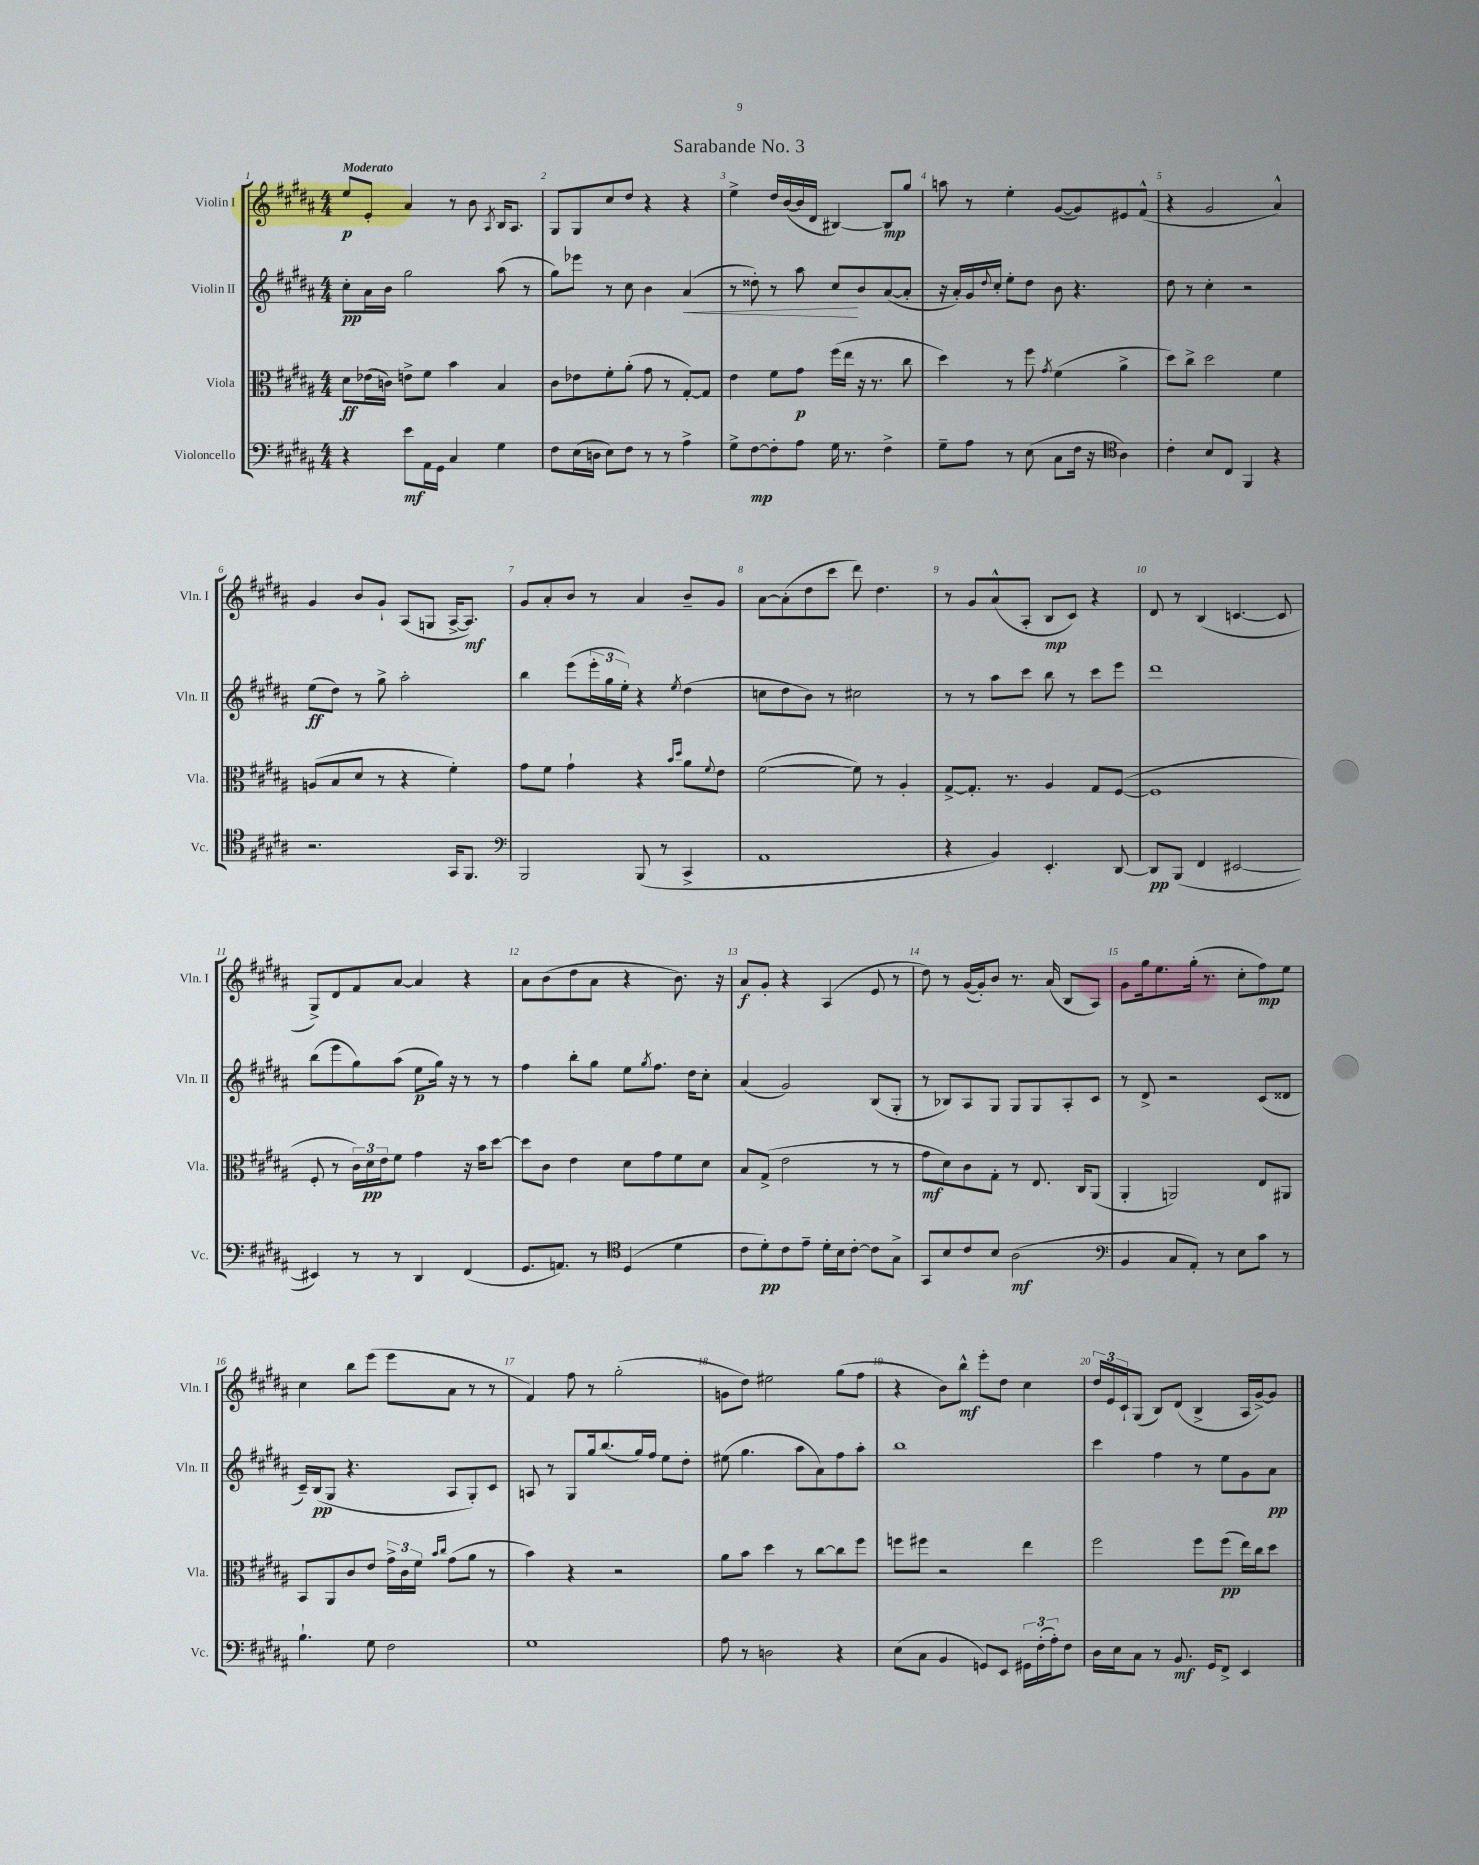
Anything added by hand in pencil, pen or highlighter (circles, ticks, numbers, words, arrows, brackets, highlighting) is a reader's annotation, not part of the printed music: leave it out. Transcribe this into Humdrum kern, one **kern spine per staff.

**kern	**dynam	**kern	**dynam	**kern	**dynam	**kern	**dynam
*part4	*part4	*part3	*part3	*part2	*part2	*part1	*part1
*staff4	*staff4	*staff3	*staff3	*staff2	*staff2	*staff1	*staff1
*I"Violoncello	*	*I"Viola	*	*I"Violin II	*	*I"Violin I	*
*I'Vc.	*	*I'Vla.	*	*I'Vln. II	*	*I'Vln. I	*
*clefF4	*	*clefC3	*	*clefG2	*	*clefG2	*
*k[f#c#g#d#a#]	*	*k[f#c#g#d#a#]	*	*k[f#c#g#d#a#]	*	*k[f#c#g#d#a#]	*
*M4/4	*	*M4/4	*	*M4/4	*	*M4/4	*
=1	=1	=1	=1	=1	=1	=1	=1
!	!	!	!	!	!	!LO:TX:a:B:t=Moderato	!
4r	.	8d#\L	ff	8cc#'\L	pp	8ee/L	p
.	.	(16e-X\L	.	16a#\L	.	8e'/J	.
.	.	16cn\JJ)	.	16b\JJ	.	.	.
8e\L	mf	8en^\L	.	2gg#\	.	4a#/	.
16AA#\L	.	8f#\J	.	.	.	.	.
16GG#\JJ	.	.	.	.	.	.	.
4C#/	.	4b\	.	.	.	8r	.
.	.	.	.	.	.	8b\	.
.	.	.	.	.	.	8qA#/	.
4G#\	.	4B/	.	(8aa#\	.	16B/KL	.
.	.	.	.	.	.	8.A#/J	.
.	.	.	.	8r	.	.	.
=2	=2	=2	=2	=2	=2	=2	=2
8F#\L	.	8c#\L	.	8gg#\L)	.	8G#/L	.
(16E\L	.	8e-X\	.	8eee-X\J	.	8G#/	.
16Dn\JJ	.	.	.	.	.	.	.
8E\L)	.	8f#'\	.	8r	.	8cc#/	.
8F#\J	.	(8a#'\J	.	8cc#\	.	8dd#/J	.
8r	.	8g#\	.	4b\	.	4r	.
8r	.	8r	.	.	.	.	.
!	!	!	!	!	!LO:HP:b	!	!
4A#^\	.	[8G#'/L)	.	(4a#/	<	4r	.
.	.	8G#/J]	.	.	.	.	.
=3	=3	=3	=3	=3	=3	=3	=3
8G#^\L	.	4e\	.	8r	.	4ee^\	.
[8F#\	mp	.	.	8dd##X'\)	.	.	.
8F#'\]	.	8f#\L	.	8r	.	16dd#/LL	.
.	.	.	.	.	.	([16b/	.
8A#\J	.	8g#\J	p	8aa#\	.	16b/]	.
.	.	.	.	.	.	16d#/JJ	.
16G#\	.	(16ff#\LL	.	8cc#/L	.	[4B#X/)	.
8.r	.	16ee\JJ	.	.	.	.	.
.	.	16r	.	8b/	[	.	.
.	.	8.r	.	.	.	.	.
4F#^\	.	.	.	([8a#/	.	8B#/L]	mp
.	.	8cc#\	.	8a#'/J]	.	8gg#/J	.
=4	=4	=4	=4	=4	=4	=4	=4
8G#~\L	.	4dd#\)	.	16r	.	8aan\	.
.	.	.	.	16a#'/LL)	.	.	.
8A#\J	.	.	.	16g#/	.	8r	.
.	.	.	.	8qqdd#/	.	.	.
.	.	.	.	16cc#'/JJ	.	.	.
8r	.	8r	.	8ee'\L	.	4ee'\	.
(8E\	.	8ff#\	.	8dd#\J	.	.	.
.	.	8qg#/	.	.	.	.	.
8C#\L	.	(4f#\	.	8b\	.	([8g#/L	.
16F#\Jk	.	.	.	4.r	.	8g#/])	.
16r	.	.	.	.	.	.	.
*clefC4	*	*	*	*	*	*	*
4A#\)	.	4a#^\	.	.	.	8e#X/	.
.	.	.	.	.	.	(8f#^^/J	.
=5	=5	=5	=5	=5	=5	=5	=5
4c#'\	.	8dd#\L)	.	8dd#\	.	4r	.
.	.	8cc#^\J	.	8r	.	.	.
8B/L	.	2dd#\	.	4cc#'\	.	2g#/	.
8C#/J	.	.	.	.	.	.	.
4FF#/	.	.	.	2r	.	.	.
4r	.	4f#\	.	.	.	4a#^^/)	.
!!LO:LB:g=z
=6	=6	=6	=6	=6	=6	=6	=6
2.r	.	(8An/L	.	(8ee\L	ff	4g#/	.
.	.	8B/	.	8dd#\J)	.	.	.
.	.	8d#/J	.	8r	.	8b/L	.
.	.	8r	.	8gg#^\	.	8g#`/J	.
.	.	4r	.	2aa#'\	.	(8A#/L	.
.	.	.	.	.	.	8Gn/J	.
16GG#/KL	.	4f#'\)	.	.	.	[16A#^/KL	.
8.FF#/J	.	.	.	.	.	8.A#/J])	mf
=7	=7	=7	=7	=7	=7	=7	=7
*clefF4	*	*	*	*	*	*	*
2BBB/	.	8g#\L	.	4bb\	.	8g#/L	.
.	.	8f#\J	.	.	.	8a#'/	.
.	.	4g#`\	.	(8eee\L	.	8b/J	.
.	.	.	.	24eee'\L	.	8r	.
.	.	.	.	24gg#\	.	.	.
.	.	.	.	24ee'\JJ)	.	.	.
(8BBB/	.	4r	.	4r	.	4a#/	.
8r	.	.	.	.	.	.	.
.	.	16qqb/LL	.	.	.	.	.
.	.	16qqdd#/JJ	.	8qee/	.	.	.
4CC#^/	.	8a#\L	.	(4dd#\	.	8b~/L	.
.	.	8qqf#/	.	.	.	.	.
.	.	8e\J	.	.	.	8g#/J	.
=8	=8	=8	=8	=8	=8	=8	=8
1AA#	.	([2f#\	.	8ccn\L	.	[8a#\L	.
.	.	.	.	8dd#\	.	(8a#'\]	.
.	.	.	.	8b\J)	.	8dd#\	.
.	.	.	.	8r	.	8ccc#\J	.
.	.	8f#\])	.	2cc#X\	.	8ddd#\)	.
.	.	8r	.	.	.	4.dd#\	.
.	.	4A#'/	.	.	.	.	.
=9	=9	=9	=9	=9	=9	=9	=9
4r	.	[8G#^/L	.	8r	.	8r	.
.	.	8.G#'/J]	.	8r	.	8g#/L	.
4BB/)	.	.	.	8aa#\L	.	(8a#^^/	.
.	.	8.r	.	.	.	.	.
.	.	.	.	8ccc#\J	.	8A#'/J	.
4.EE'/	.	4A#/	.	8bb\	.	8B/L	mp
.	.	.	.	8r	.	8c#/J)	.
.	.	8G#/L	.	8ccc#\L	.	4r	.
[8DD#/	.	([8F#/J	.	8eee\J	.	.	.
=10	=10	=10	=10	=10	=10	=10	=10
8DD#/L]	pp	1F#]	.	1ddd#	.	8d#/	.
(8BBB/J	.	.	.	.	.	8r	.
4FF#/	.	.	.	.	.	(4B/	.
[2EE#X/	.	.	.	.	.	[4.cn/	.
.	.	.	.	.	.	8c/]	.
!!LO:LB:g=z
=11	=11	=11	=11	=11	=11	=11	=11
4EE#X/])	.	8F#'/	.	(8bb\L	.	8G#^/L)	.
.	.	8r	.	8eee\	.	8d#/	.
8r	.	24c#\LL)	.	8gg#\)	.	8f#/	.
.	.	24d#\	pp	.	.	.	.
.	.	24e\J	.	.	.	.	.
8r	.	8f#\J	.	(8aa#\J	.	[8a#/J	.
4DD#/	.	4g#\	.	8ee\L	p	4a#/]	.
.	.	.	.	16gg#\Jk)	.	.	.
.	.	.	.	16r	.	.	.
(4FF#/	.	16r	.	8r	.	4r	.
.	.	16b\KL	.	.	.	.	.
.	.	[8dd#\J	.	8r	.	.	.
=12	=12	=12	=12	=12	=12	=12	=12
8.GG#/L	.	8dd#\L]	.	4ff#\	.	8a#\L	.
.	.	8c#\J	.	.	.	(8b\	.
8.AAn/J)	.	.	.	.	.	.	.
.	.	4e\	.	8bb'\L	.	8dd#\	.
8r	.	.	.	8gg#\J	.	8a#\J	.
*clefC4	*	*	*	*	*	*	*
(4D#/	.	8d#\L	.	8ee\L	.	4r	.
.	.	.	.	8qgg#/	.	.	.
.	.	8g#\	.	8.ff#\J	.	.	.
4d#\	.	8f#\	.	.	.	8.b\)	.
.	.	.	.	16dd#\KL	.	.	.
.	.	8d#\J	.	8cc#'\J	.	.	.
.	.	.	.	.	.	16r	.
=13	=13	=13	=13	=13	=13	=13	=13
8c#\L	.	8B/L	.	(4a#/	.	8a#/L	f
8d#'\)	pp	(8G#^/J	.	.	.	8g#'/J	.
8c#\	.	2e\	.	2g#/)	.	4r	.
8e~\J	.	.	.	.	.	.	.
16d#'\LL	.	.	.	.	.	(4A#/	.
16B\J	.	.	.	.	.	.	.
[8c#'\J	.	.	.	.	.	.	.
8c#\L]	.	8r	.	(8B/L	.	8e/	.
8G#^\J	.	8r	.	8G#'/J	.	8r	.
=14	=14	=14	=14	=14	=14	=14	=14
8GG#/L	.	8g#\L	mf	8r	.	8dd#\)	.
8B/	.	8d#\)	.	8B-X/L)	.	8r	.
8c#/	.	8c#\	.	8A#/	.	([16g#/LL	.
.	.	.	.	.	.	16g#'/J])	.
8B/J	.	8G#'\J	.	8G#/J	.	8b/J	.
(2A#\	mf	8r	.	8G#/L	.	8.r	.
.	.	8.E/	.	8G#/	.	.	.
.	.	.	.	.	.	(16a#/	.
.	.	.	.	8A#'/	.	8B/L	.
.	.	16C#/KL	.	.	.	.	.
.	.	(8AA#/J	.	8c#/J	.	8A#/J)	.
=15	=15	=15	=15	=15	=15	=15	=15
*clefF4	*	*	*	*	*	*	*
4BB/	.	4AA#'/	.	8r	.	8g#\L	.
.	.	.	.	8d#^/	.	16gg#\k	.
.	.	.	.	.	.	8.ee\	.
8C#/L	.	2AAn/)	.	2r	.	.	.
8AA#'/J)	.	.	.	.	.	(16gg#'\Jk	.
.	.	.	.	.	.	8.r	.
8r	.	.	.	.	.	.	.
8E\L	.	.	.	.	.	8cc#'\L	.
8c#\J	.	8E/L	.	(8c#/L	.	8ff#\)	mp
8r	.	8AA#X/J	.	8d##X/J	.	8ee\J	.
!!LO:LB:g=z
=16	=16	=16	=16	=16	=16	=16	=16
4.B`\	.	8BB/L	.	16c#~/LL)	.	4cc#\	.
.	.	.	.	(16B/J	pp	.	.
.	.	8AA#/	.	8G#/J	.	.	.
.	.	8c#/	.	4.r	.	8bb\L	.
8G#\	.	8e/J	.	.	.	(8eee\J	.
2F#\	.	24g#^\LL	.	.	.	8eee\L	.
.	.	24c#\	.	.	.	.	.
.	.	24f#\JJ	.	.	.	.	.
.	.	16qqb/LL	.	.	.	.	.
.	.	16qqcc#/JJ	.	.	.	.	.
.	.	(8g#\L	.	8A#/L	.	8a#\J	.
.	.	8a#\J	.	8G#'/)	.	8r	.
.	.	8r	.	8c#/J	.	8r	.
=17	=17	=17	=17	=17	=17	=17	=17
1G#	.	4b\)	.	8An/	.	4f#/)	.
.	.	.	.	8r	.	.	.
.	.	4r	.	8G#/L	.	8ff#\	.
.	.	.	.	16gg#/k	.	8r	.
.	.	.	.	(8.bb/	.	.	.
.	.	2r	.	.	.	(2gg#'\	.
.	.	.	.	16gg#/L)	.	.	.
.	.	.	.	16ff#/JJ	.	.	.
.	.	.	.	8ee\L	.	.	.
.	.	.	.	8dd#'\J	.	.	.
=18	=18	=18	=18	=18	=18	=18	=18
8A#\	.	8a#\L	.	(8ee#X\	.	8gn\L	.
8r	.	8b\J	.	4.gg#\	.	8dd#\J)	.
2Dn\	.	4dd#\	.	.	.	2ee#X\	.
.	.	8r	.	8aa#\L	.	.	.
.	.	[8cc#\L	.	8a#\)	.	.	.
4r	.	8cc#\]	.	8ff#\	.	(8gg#\L	.
.	.	8ff#\J	.	8aa#'\J	.	8ff#\J	.
=19	=19	=19	=19	=19	=19	=19	=19
(8E\L	.	8ffn\L	.	1bb	.	4r	.
8C#\J	.	8ff#X\J	.	.	.	.	.
4BB/	.	2r	.	.	.	8b\L)	.
.	.	.	.	.	.	8bb^^\J	mf
8GGn/L)	.	.	.	.	.	8eee'\L	.
8EE/J	.	.	.	.	.	8dd#\J	.
24GG#X\LL	.	4ee\	.	.	.	4cc#\	.
(24F#'\	.	.	.	.	.	.	.
24A#'\J)	.	.	.	.	.	.	.
8F#\J	.	.	.	.	.	.	.
=20	=20	=20	=20	=20	=20	=20	=20
16D#\LL	.	2ff#\	.	4ccc#\	.	24dd#/LL	.
.	.	.	.	.	.	24e/	.
16E\J	.	.	.	.	.	.	.
.	.	.	.	.	.	24c#`/J	.
8C#\J	.	.	.	.	.	(8G#/J	.
8r	.	.	.	4ff#\	.	8B/L)	.
8.BB/	mf	.	.	.	.	(8d#/J	.
.	.	8ff#\L	.	8r	.	4B^/	.
16GG#/KL	.	.	.	.	.	.	.
8FF#^/J	.	(8ff#\J	pp	8ee\L	.	.	.
4EE/	.	16ee\LL)	.	8g#\	.	16A#/LL	.
.	.	16cc#\J	.	.	.	[16g#^/J)	.
.	.	8dd#\J	.	8a#\J	pp	8g#/J]	.
==	==	==	==	==	==	==	==
*-	*-	*-	*-	*-	*-	*-	*-
